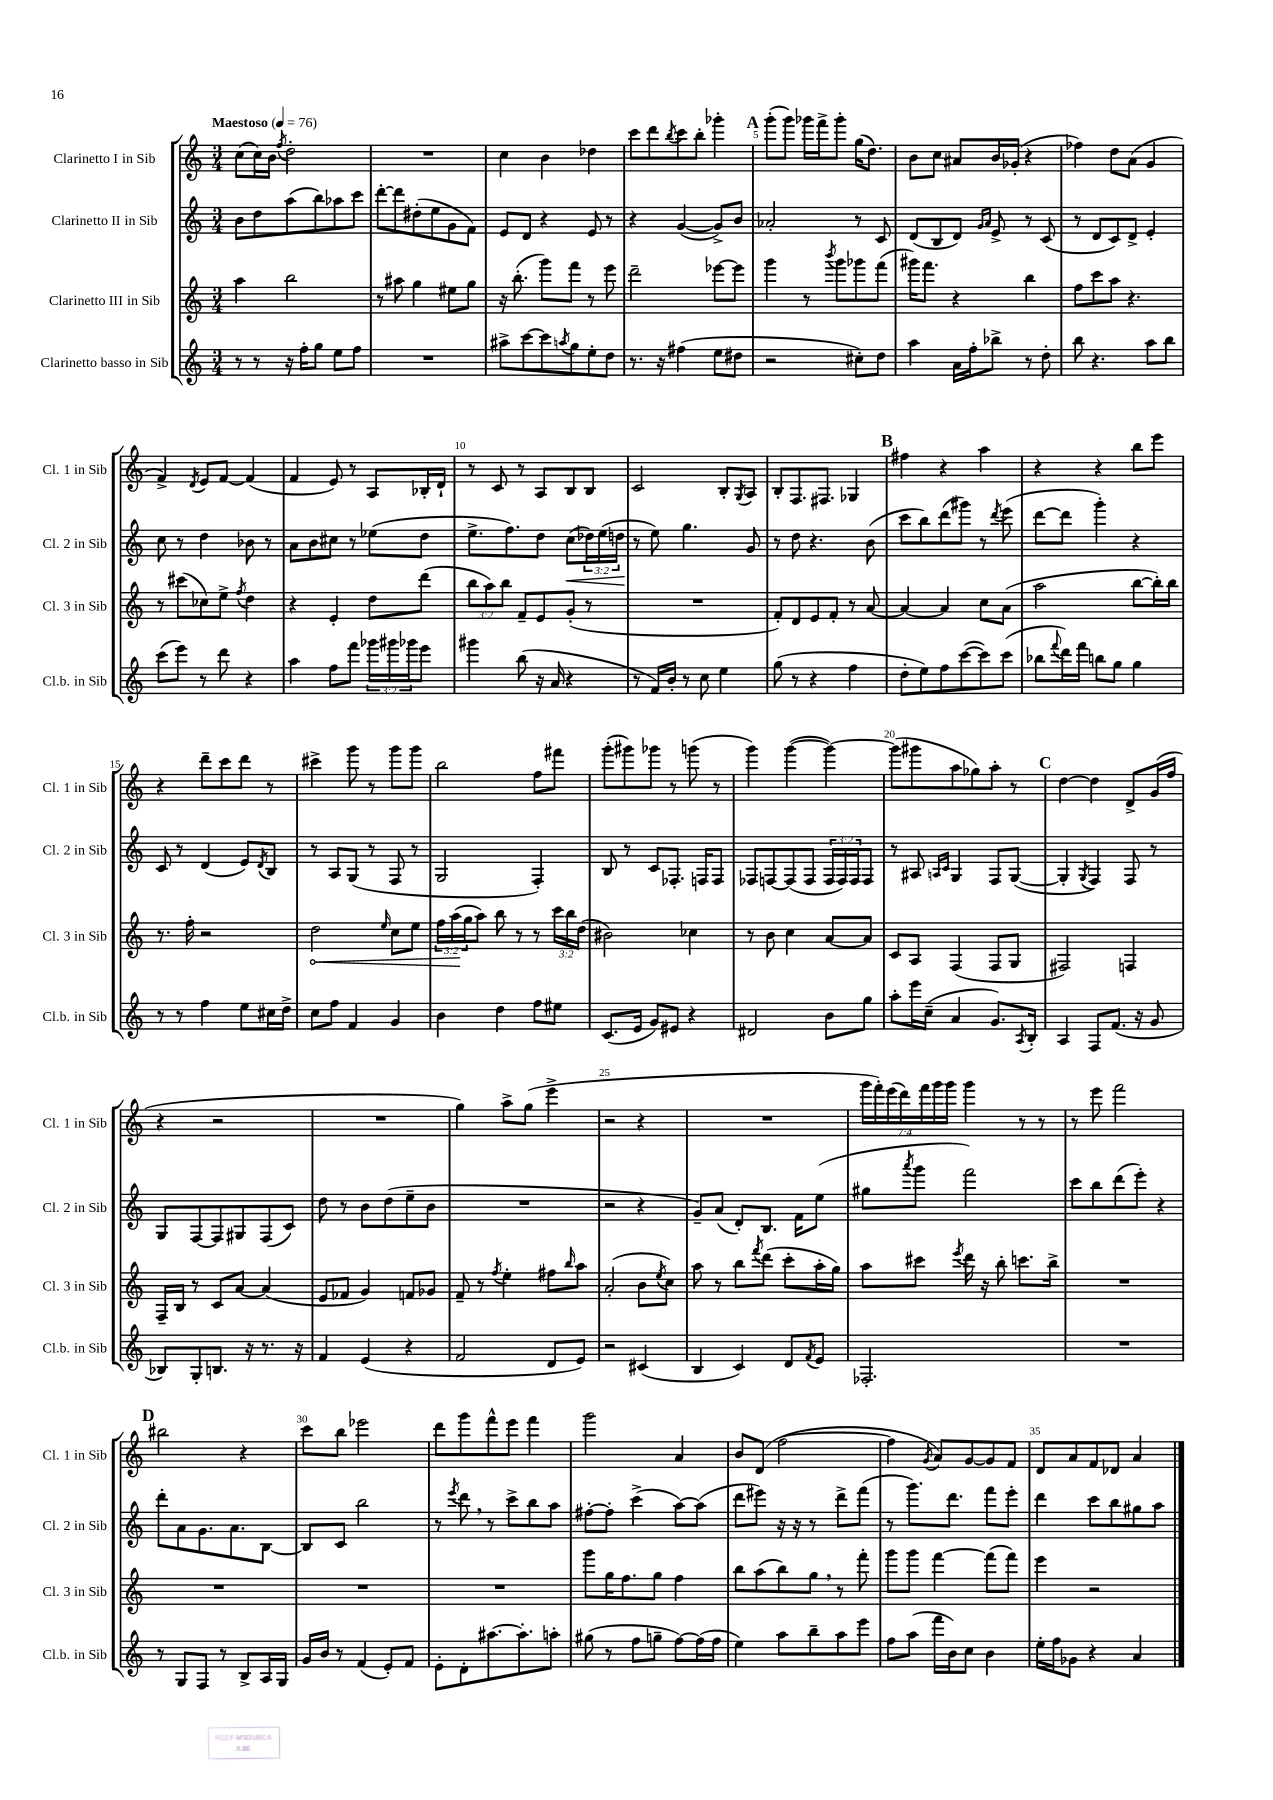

**kern	**kern	**kern	**kern
*staff4	*staff3	*staff2	*staff1
*clefG2	*clefG2	*clefG2	*clefG2
*k[]	*k[]	*k[]	*k[]
*M3/4	*M3/4	*M3/4	*M3/4
*MM76	*MM76	*MM76	*MM76
8r	4aa	8b	(8cc
8r	.	8dd	16cc)
.	.	.	16b
.	.	.	8qff
16r	2bb	(8aa	2dd'
16ff'	.	.	.
8gg	.	8bb)	.
8ee	.	8aa-	.
8ff	.	8ccc	.
=	=	=	=
2.r	8r	[8ddd'	2.r
.	8aa#	8ddd]	.
.	4gg	(8dd#'	.
.	.	8ee	.
.	8ee#	8g	.
.	8gg	8f)	.
=	=	=	=
8aa#^	16r	8e	4cc
.	(8.bb'	.	.
[8ccc	.	8d	.
8ccc]	8ggg)	4r	4b
8qaa	.	.	.
8gg	8fff	.	.
8ee'	8r	8e	4dd-
8dd	8eee	8r	.
=	=	=	=
8.r	2ddd~	4r	8ccc
.	.	.	8ddd
16r	.	.	.
.	.	.	8qbb
(4ff#	.	([4g	8ccc
.	.	.	8bb'
8ee	[8eee-	8g^])	4ggg-'
8dd#	8eee-]	8b	.
=	=	=	=
2r	4ggg	2a-'	(8ggg'
.	.	.	8ggg)
.	8r	.	16ggg-
.	.	.	16fff^
.	8qbbb	.	.
.	8ggg	.	8ggg-'
8cc#')	8ggg-	8r	(16gg
.	.	.	8.dd)
8dd	(8fff	8c	.
=	=	=	=
4aa	16ggg#)	(8d	8b
.	8.fff	.	.
.	.	8B	8cc
16a	4r	8d)	8a#
16ff'	.	.	.
.	.	16qqg	.
.	.	16qqa	.
8bb-^	.	8e^	16b
.	.	.	(16g-'
8r	4bb	8r	4r
8dd'	.	(8c	.
=	=	=	=
8bb	8ff	8r	4ff-)
4.r	8ccc	8d	.
.	8aa	8c)	8dd
.	4.r	8d^	(8a
8aa	.	4e'	4g
8bb	.	.	.
=	=	=	=
(8ccc	8r	8cc	4f^)
8eee)	(8ccc#	8r	.
.	.	.	8qd
8r	8cc-)	4dd	8e
8ddd	8ee^	.	[8f
.	8qff	.	.
4r	4dd	8b-	(4f]
.	.	8r	.
=	=	=	=
4aa	4r	8a	4f
.	.	8b	.
8ff	4e'	8cc#	8e)
8fff	.	8r	8r
24ggg-	8dd	(8ee-	8A
24ggg#	.	.	.
24ggg-	.	.	.
8eee	(8ddd	8dd	16B-'
.	.	.	16d`
=	=	=	=
4ggg#	12bb	8.ee^	8r
.	12aa)	.	.
.	.	.	8c
.	12bb	.	.
.	.	8.ff)	.
(8bb	8f~	.	8r
16r	8e	8dd	8A
16a	.	.	.
4r	(8g'	(8cc	8B
.	8r	24dd-)	8B
.	.	(24ee	.
.	.	24dd	.
=	=	=	=
8r	2.r	8r	2c
16f)	.	8ee)	.
16b'	.	.	.
8r	.	4.gg	.
8cc	.	.	.
4ee	.	.	8B'
.	.	.	8qG
.	.	8g	8A
=	=	=	=
(8gg	8f')	8r	8B'
8r	8d	8dd	8.F
4r	8e	4.r	.
.	.	.	8.F#
.	8f'	.	.
4ff	8r	.	4G-
.	[8a	(8b	.
=	=	=	=
8dd'	4a_	8ccc	4ff#
8ee)	.	8bb)	.
8ff	4a]	(8ddd	4r
([8ccc	.	8ggg#)	.
8ccc])	8cc	8r	4aa
.	.	8qddd	.
(8ccc	(8a	(8eee	.
=	=	=	=
8bb-	2aa	[8ddd	4r
8qqfff	.	.	.
16ddd)	.	8ddd]	.
16fff	.	.	.
8bb	.	4ggg')	4r
8gg	.	.	.
4gg	[8bb	4r	8bb
.	16bb'])	.	8eee
.	16bb	.	.
=	=	=	=
8r	8.r	8c	4r
8r	.	8r	.
.	16ff'	.	.
4ff	2r	(4d	8ddd~
.	.	.	8ccc
8ee	.	8e)	8ddd
.	.	8qd	.
16cc#	.	8B	8r
16dd^	.	.	.
=	=	=	=
8cc	2dd	8r	4ccc#^
8ff	.	8A	.
4f	.	(8G	8ggg
.	.	8r	8r
.	16qqee	.	.
4g	8cc	8F	8ggg
.	8ee	8r	8ggg
=	=	=	=
4b	24ff	2G	2bb
.	(24aa	.	.
.	24gg	.	.
.	8aa)	.	.
4dd	8bb	.	.
.	8r	.	.
8ff	8r	4F')	8ff
8ee#	24ccc	.	8fff#
.	24bb	.	.
.	(24dd	.	.
=	=	=	=
(8.c	2b#)	8B	(8ggg'
.	.	8r	8ggg#)
16e	.	.	.
8g)	.	8c	8ggg-
8e#	.	8.F-'	8r
4r	4cc-	.	(8ggg
.	.	16F	.
.	.	8F	8r
=	=	=	=
2d#	8r	8F-	4ggg)
.	8b	[8F	.
.	4cc	(8F]	([4ggg
.	.	8F	.
8b	[8a	24F	4ggg_)
.	.	24F)	.
.	.	24F	.
8gg	8a]	8F	.
=	=	=	=
8aa'	8c	8r	(8ggg]
16eee	8A	8A#	8ggg#
(16cc~	.	.	.
.	.	16qqA	.
.	.	16qqc	.
4a	(4F	4G	8aa
.	.	.	8gg-)
8.g)	8F	8F	8aa'
.	8G	([8G	8r
8qA	.	.	.
16B'	.	.	.
=	=	=	=
4A	2F#)	4G']	[4dd
.	.	8qG	.
8F	.	4F)	4dd]
(8.f	.	.	.
.	4F	8F	8d^
16r	.	.	.
8g	.	8r	(16g
.	.	.	16ff
=	=	=	=
8B-)	16F~	8G	4r
.	16B	.	.
8G'	8r	[8F	.
8.B	8c	8F]	2r
.	[8a	8G#	.
16r	.	.	.
8.r	(4a]	(8F	.
.	.	8c)	.
16r	.	.	.
=	=	=	=
4f	8e	8dd	2.r
.	8f-	8r	.
(4e	4g)	8b	.
.	.	(8dd	.
4r	8f	8ee~	.
.	8g-	8b	.
=	=	=	=
2f	8f~	2.r	4gg)
.	8r	.	.
.	8qff	.	.
.	4ee'	.	8aa^
.	.	.	(8gg
8d	8ff#	.	4eee^
.	16qqbb	.	.
8e)	8aa	.	.
=	=	=	=
2r	(2a'	2r	2r
(4c#	8b	4r	4r
.	8qee	.	.
.	8cc)	.	.
=	=	=	=
4B	8aa	8g~)	2.r
.	8r	(8a	.
4c)	8bb	8d')	.
.	8qfff	.	.
.	(8ddd	8.B	.
8d	8ccc'	.	.
.	.	16f	.
8qf	.	.	.
8e	16aa'	(8ee	.
.	16gg)	.	.
=	=	=	=
2.F-'	8aa	8gg#	28ggg
.	.	.	28fff')
.	.	.	(28eee
.	.	.	28ddd)
.	.	8qaaa	.
.	8ccc#	8ggg	.
.	.	.	28fff
.	.	.	28ggg
.	.	.	28ggg
.	8qeee	.	.
.	16ddd	2fff)	4ggg
.	16r	.	.
.	8bb'	.	.
.	8.ccc	.	8r
.	.	.	8r
.	16bb^	.	.
=	=	=	=
2.r	2.r	8ccc	8r
.	.	8bb	8eee
.	.	(8ddd	2fff
.	.	8eee')	.
.	.	4r	.
=	=	=	=
8r	2.r	8ddd'	2bb#
8G	.	8a	.
8F	.	8.g	.
8r	.	.	.
.	.	8.a	.
8B^	.	.	4r
16A	.	[8B	.
16G	.	.	.
=	=	=	=
16g	2.r	8B]	8ccc
16b	.	.	.
8r	.	8c	8bb
(4f	.	2bb	2eee-
8e')	.	.	.
8f	.	.	.
=	=	=	=
8e'	2.r	8r	8ddd
.	.	8qeee	.
8d'	.	8ddd	8ggg
[8.aa#	.	8r	8fff^^
.	.	8ccc^	8eee
8.aa#']	.	.	.
.	.	8bb	4fff
8aa'	.	8aa	.
=	=	=	=
(8gg#	8ggg	[8ff#'	2ggg
8r	16gg	8ff#']	.
.	8.ff	.	.
8ff	.	(4ccc^	.
8gg~	8gg	.	.
[8ff)	4ff	[8aa)	4a
(16ff]	.	(8aa]	.
16ff	.	.	.
=	=	=	=
4ee)	8bb	8ddd	8b
.	(8aa	8eee#)	(8d
8aa	8bb)	16r	[2ff
.	.	16r	.
8bb~	8gg	8r	.
8aa	8r	8ddd^	.
8eee	8fff'	(8fff	.
=	=	=	=
8ff	8ggg	8r	4ff]
(8aa	8ggg	8.ggg)	.
.	.	.	8qg
16fff	[4fff	.	8a)
16b)	.	8.ddd	.
8cc	.	.	[8g
4b	(8fff]	8fff	8g]
.	8fff)	8eee'	8f
=	=	=	=
16ee'	4eee	4ddd	8d
16ff	.	.	.
8g-	.	.	8a
4r	2r	8ccc	8f
.	.	8bb	8d-
4a	.	8gg#	4a
.	.	8aa	.
==	==	==	==
*-	*-	*-	*-
